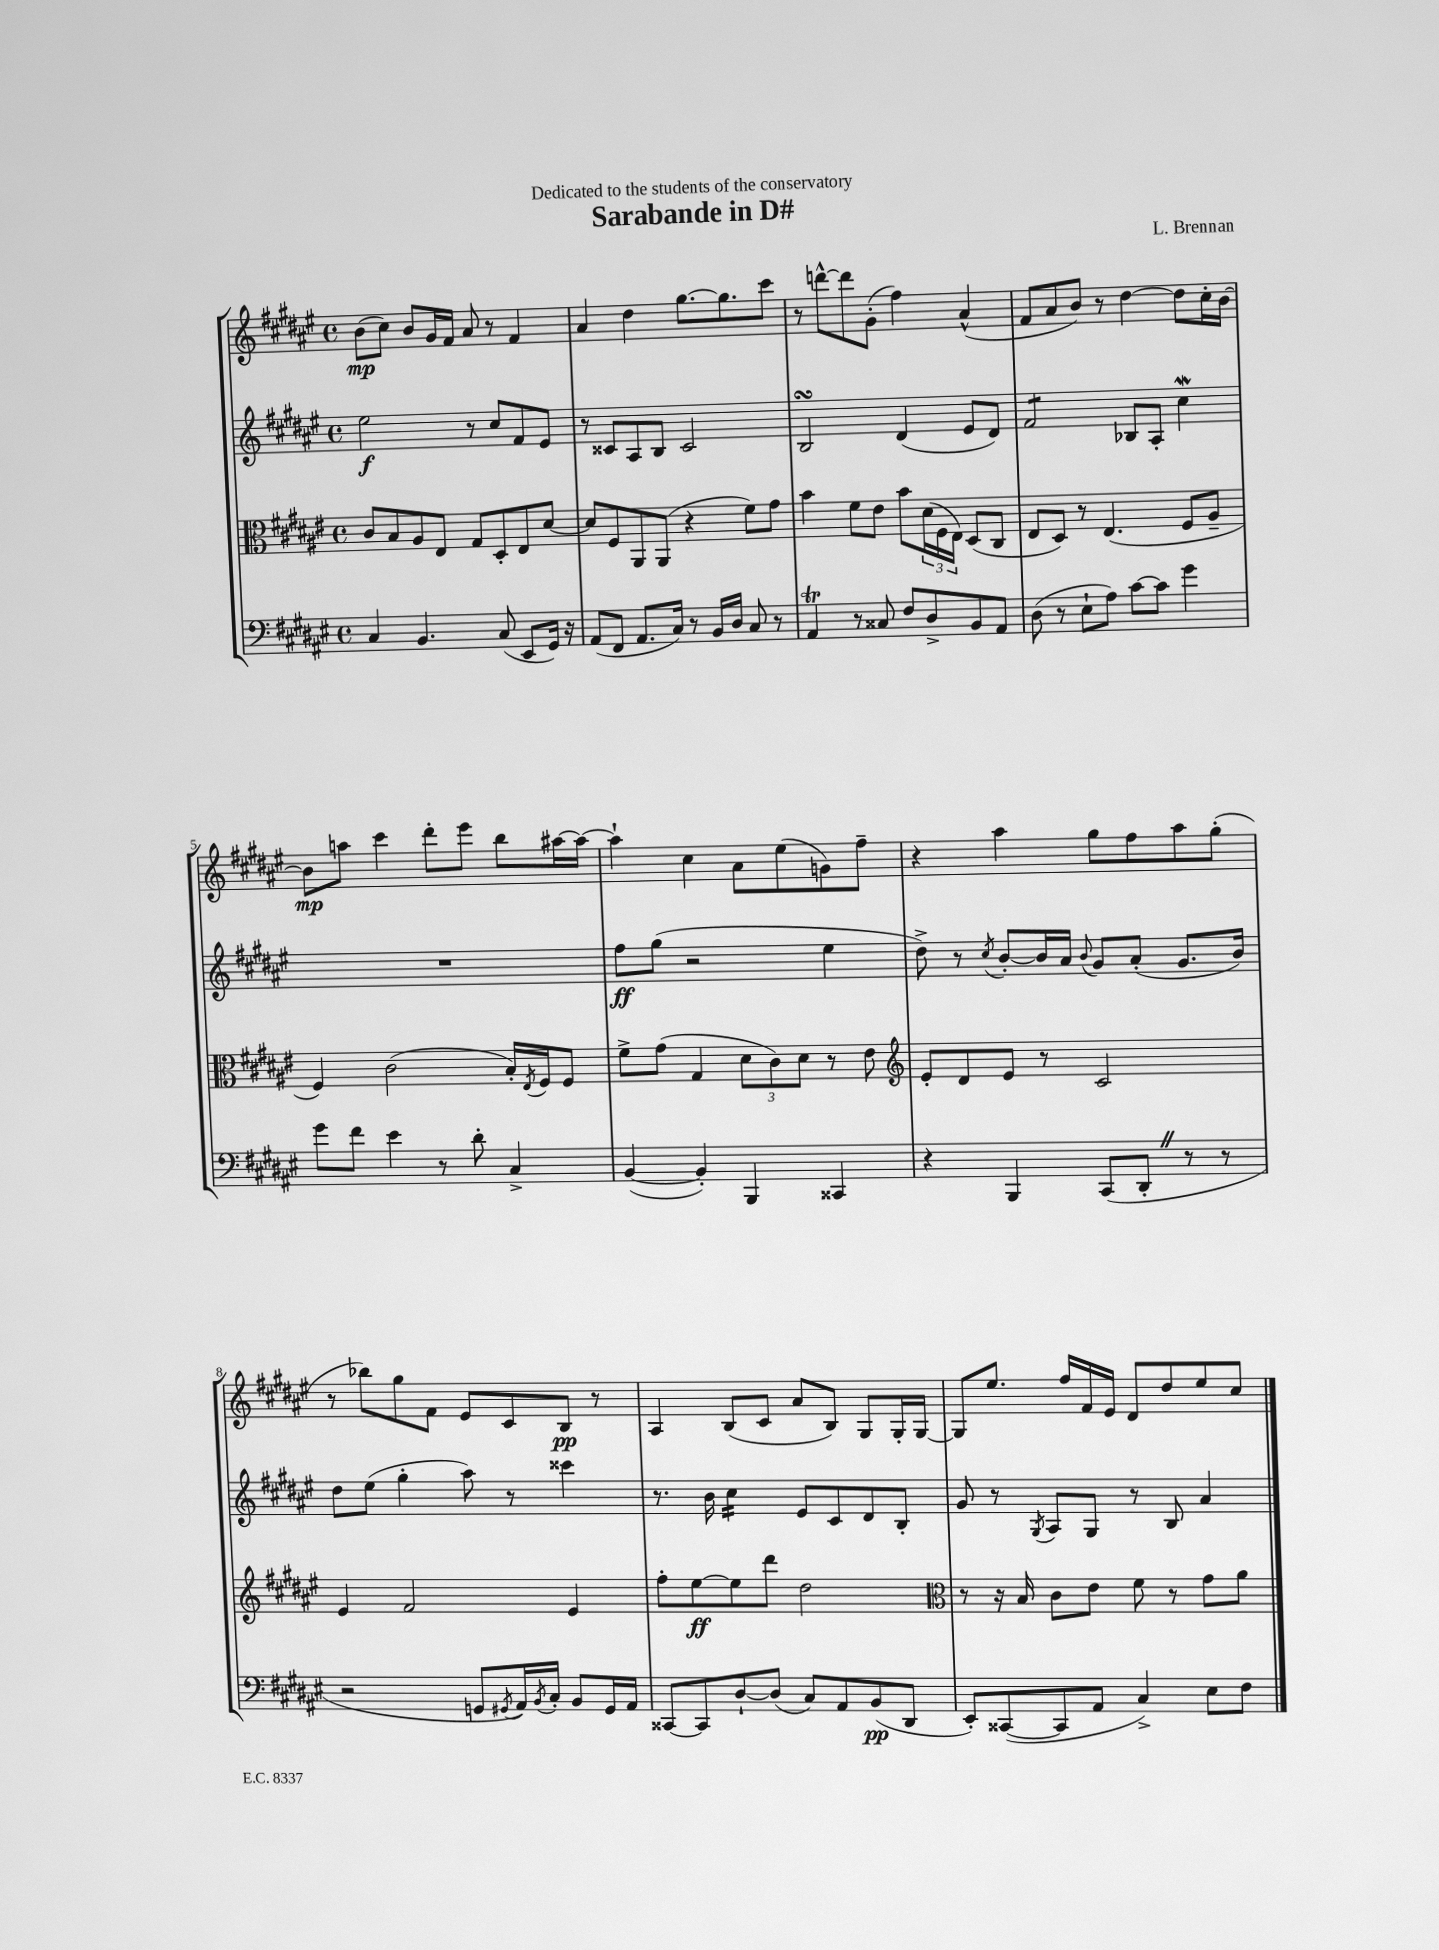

**kern	**kern	**kern	**kern
*staff4	*staff3	*staff2	*staff1
*clefF4	*clefC3	*clefG2	*clefG2
*k[f#c#g#d#a#e#]	*k[f#c#g#d#a#e#]	*k[f#c#g#d#a#e#]	*k[f#c#g#d#a#e#]
*M4/4	*M4/4	*M4/4	*M4/4
*met(c)	*met(c)	*met(c)	*met(c)
4C#	8c#	2ee#	(8b
.	8B	.	8cc#)
4.BB	8A#	.	8b
.	8E#	.	16g#
.	.	.	16f#
.	8G#	8r	8a#
(8C#	8D#'	8cc#	8r
8EE#	8E#	8f#	4f#
16GG#)	[8d#	8e#	.
16r	.	.	.
=	=	=	=
(8AA#	8d#]	8r	4a#
8FF#	8F#	8c##	.
8.AA#	8AA#	8A#	4dd#
.	(8AA#	8B	.
16C#)	.	.	.
8r	4r	2c##	[8.gg#
16BB	.	.	.
16D#	.	.	8.gg#]
8C#	8f#)	.	.
8r	8g#	.	8ccc#
=	=	=	=
4AA#	4b	2B	8r
.	.	.	[8ddd^^
8r	8f#	.	8ddd]
8C##	8e#	.	(8g#'
8F#	8b	(4d#	4ff#)
8D#^	(24d#	.	.
.	24F#	.	.
.	24E#)	.	.
8BB	(8D#	8e#	(4a#^^
8AA#	8C#	8d#)	.
=	=	=	=
(8D#	8E#	2f#	8f#
8r	8D#)	.	8a#
8E#`	8r	.	8b)
8A#)	(4.E#	.	8r
[8c#	.	8B-	[4dd#
8c#]	.	8A#'	.
4g#	8F#	4cc#	8dd#]
.	8A#~	.	16cc#'
.	.	.	[16b
=	=	=	=
8g#	4F#)	1r	8b]
8f#	.	.	8aa
4e#	(2c#	.	4ccc#
8r	.	.	8ddd#'
8d#'	.	.	8eee#
4C#^	16B')	.	8bb
.	8qE#	.	.
.	16F#	.	.
.	8F#	.	[16aa#
.	.	.	16aa#_
=	=	=	=
([4BB	8f#^	8ff#	4aa#`]
.	(8g#	(8gg#	.
4BB'])	4G#	2r	4cc#
4BBB	12d#	.	8a#
.	12c#)	.	.
.	.	.	(8ee#
.	12d#	.	.
4CC##	8r	4ee#	8g)
.	8e#	.	8ff#~
=	=	=	=
*	*clefG2	*	*
4r	8e#'	8dd#^)	4r
.	8d#	8r	.
.	.	8qcc#	.
4BBB	8e#	[8b'	4aa#
.	8r	16b]	.
.	.	16a#	.
.	.	8qqb	.
(8CC#	2c#	8g#	8gg#
8DD#'	.	(8a#'	8ff#
8r	.	8.g#	8aa#
8r	.	.	(8gg#'
.	.	16b)	.
=	=	=	=
2r	4e#	8dd#	8r
.	.	(8ee#	8bb-)
.	2f#	4gg#'	8gg#
.	.	.	8f#
8GG	.	8aa#)	8e#
8qGG#	.	.	.
16AA#)	.	8r	8c#
8qBB	.	.	.
16C#'	.	.	.
8BB	4e#	4ccc##	8B
16GG#	.	.	8r
16AA#	.	.	.
=	=	=	=
[8CC##	8ff#'	8.r	4A#
8CC##]	[8ee#	.	.
.	.	16b	.
[8D#`	8ee#]	4cc#	(8B
(8D#]	8ddd#	.	8c#
8C#)	2dd#	8e#	8a#
8AA#	.	8c#	8B)
(8BB	.	8d#	8G#
8DD#	.	8B'	16G#'
.	.	.	[16G#
=	=	=	=
*	*clefC3	*	*
8EE#')	8r	8g#	8G#]
([8CC##	16r	8r	8.ee#
.	16B	.	.
.	.	8qG#	.
8CC##]	8c#	8A#	.
.	.	.	16ff#
8AA#	8e#	8G#	16f#
.	.	.	16e#
4C#^)	8f#	8r	8d#
.	8r	8B	8dd#
8E#	8g#	4a#	8ee#
8F#	8a#	.	8cc#
==	==	==	==
*-	*-	*-	*-
